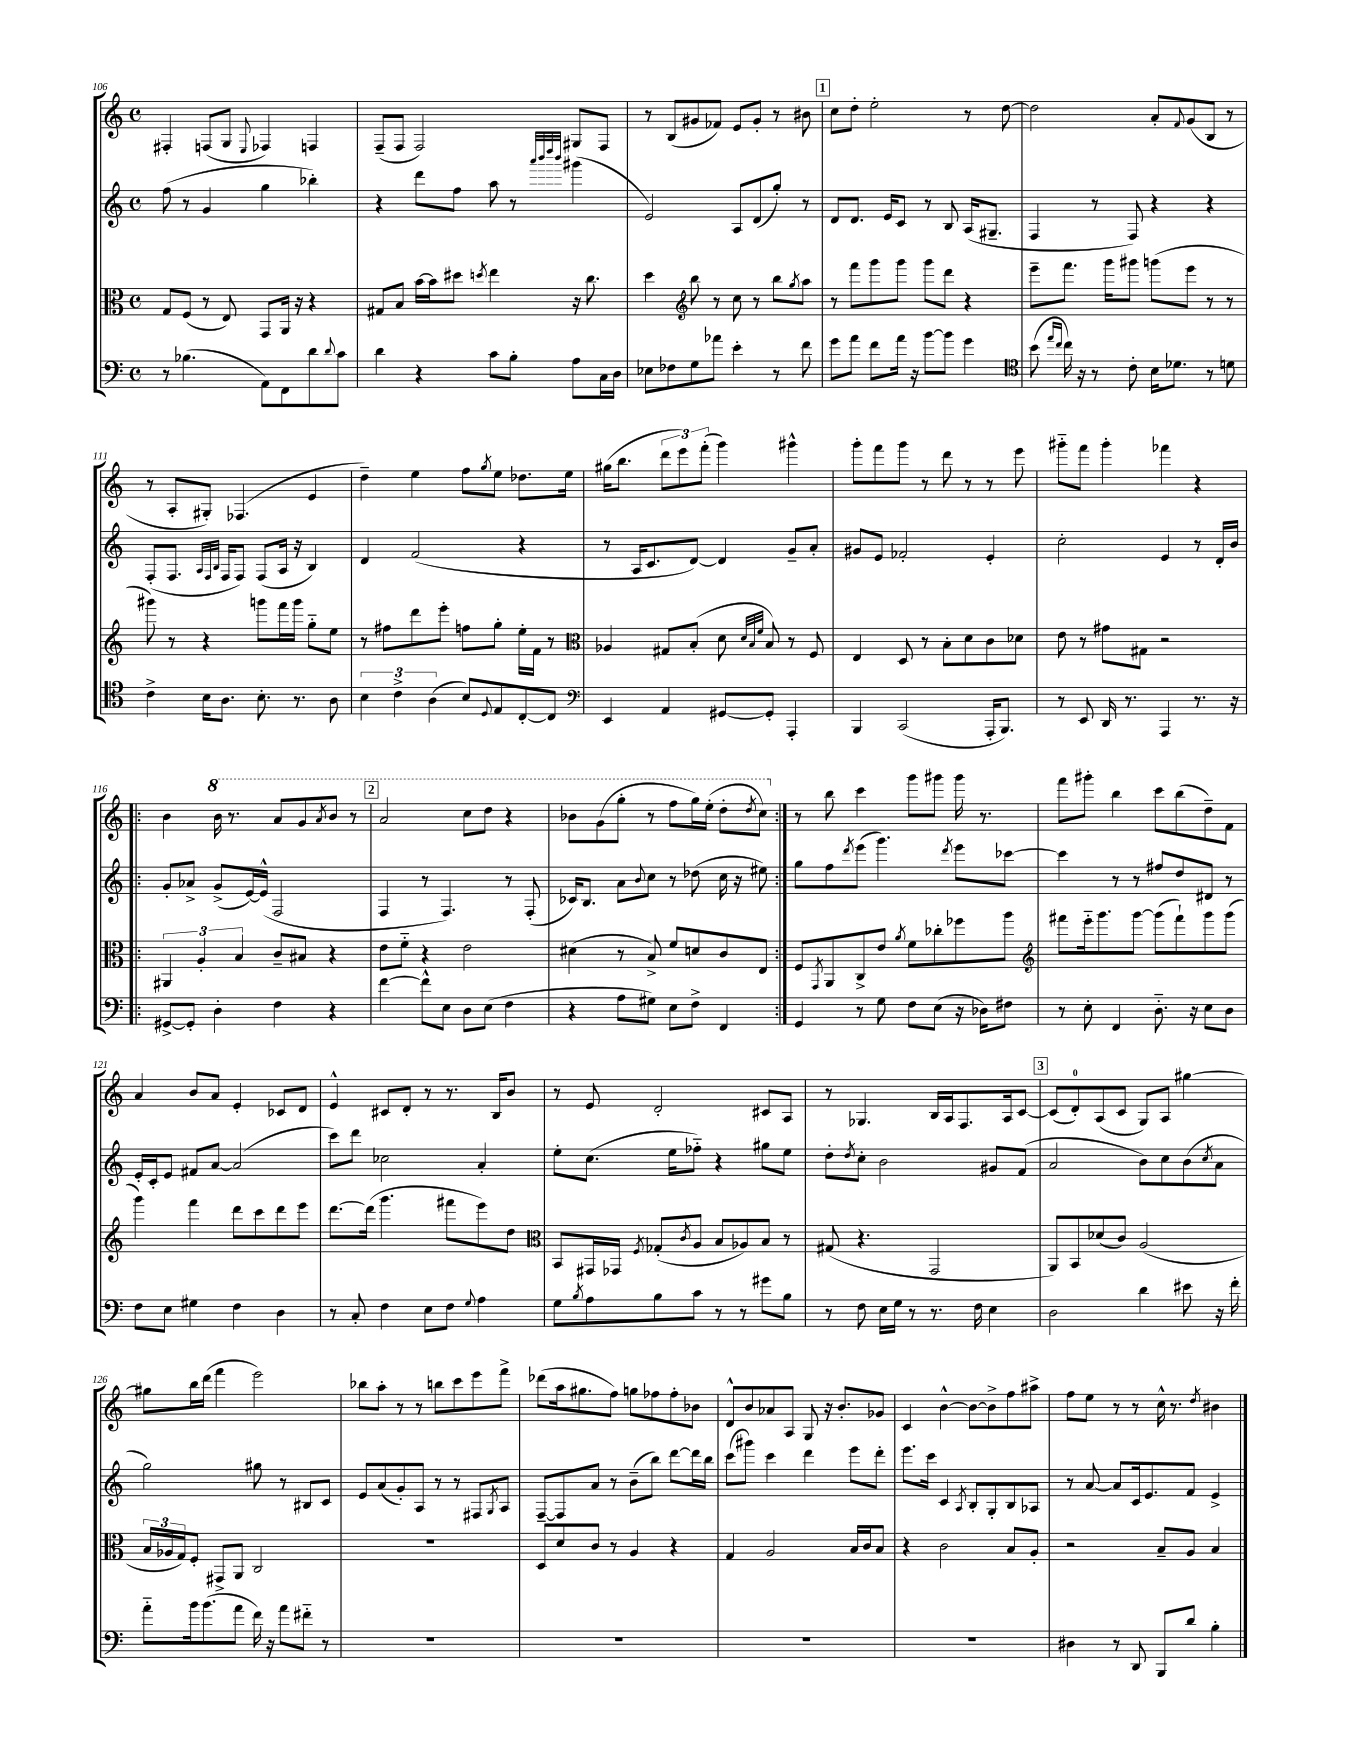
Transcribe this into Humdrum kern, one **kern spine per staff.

**kern	**kern	**kern	**kern
*staff4	*staff3	*staff2	*staff1
*clefF4	*clefC3	*clefG2	*clefG2
*k[]	*k[]	*k[]	*k[]
*M4/4	*M4/4	*M4/4	*M4/4
*met(c)	*met(c)	*met(c)	*met(c)
8r	8G	(8ff	4F#'
(4.B-	(8F	8r	.
.	8r	4g	(8F
.	8E)	.	8G
.	.	.	8qqE
8AA)	8GG	4gg	4F-)
8FF	16AA	.	.
.	16r	.	.
8d	4r	4bb-')	4F
8qqd	.	.	.
8c	.	.	.
=	=	=	=
4d	8G#	4r	(8F~
.	8B	.	8F
4r	[16b	8ddd	2F)
.	16b]	.	.
.	8dd#	8ff	.
.	8qdd	.	.
8c	4ee	8aa	.
8B'	.	8r	.
.	.	32qqaaa	.
.	.	32qqbbb	.
.	.	32qqdddd	.
.	.	32qqbbb	.
8A	16r	(4ggg#	8G#
.	8.cc	.	.
16C	.	.	8F
16D	.	.	.
=	=	=	=
8E-	4dd	2e)	8r
8F-	.	.	(8B
*	*clefG2	*	*
8G	8bb	.	8g#
8a-	8r	.	8f-)
4e'	8cc	8A	8e
.	8r	(8d	8g#'
8r	8bb	8gg')	8r
.	8qgg	.	.
8f	8aa	8r	8b#
=	=	=	=
8g	8r	8d	8cc
8a	8fff	8.d	8dd'
8f	8ggg	.	2ee'
.	.	16e	.
16a	8ggg	8c	.
16r	.	.	.
[8b	8ggg	8r	.
8b]	8ddd	8B	.
4g	4r	(16A	8r
.	.	8.G#~	.
.	.	.	[8dd
=	=	=	=
*clefC4	*	*	*
(8b	8eee~	4F	2dd]
16qqee	.	.	.
16qqcc	.	.	.
16cc)	8.fff	.	.
16r	.	.	.
8r	.	8r	.
.	16ggg	.	.
8c'	8ggg#	8F)	.
16B	(8ggg	4r	8a'
8.d-	.	.	.
.	.	.	8qqf
.	8eee	.	(8g
8r	8r	4r	8B
8d	8r	.	8r
=	=	=	=
4c^	8ggg#)	(8F'	8r
.	8r	8.F	8A'
16B	4r	.	8G#')
.	.	32qqA	.
.	.	32qqF	.
.	.	32qqB	.
8.A	.	16F	.
.	.	8F)	(4.F-
8.B'	8ggg	(8F	.
.	16fff	16A	.
8.r	16ggg	16r	.
.	8gg'~	4B)	4e
8A	8ee	.	.
=	=	=	=
6B	8r	4d	4dd~)
.	8ff#	.	.
6c^	.	.	.
.	8ddd	(2f	4ee
(6A	.	.	.
.	8eee'	.	.
8B)	8ff	.	8ff
8qqD	.	.	8qgg
8E	8gg'	.	8ee
[8C'	16ee'	4r	8.dd-
.	16f	.	.
8C]	8r	.	.
.	.	.	16ee
=	=	=	=
*clefF4	*clefC3	*	*
4EE	4A-	8r	(16gg#
.	.	.	8.bb
.	.	16A	.
.	.	8.c	.
4AA	8G#	.	12ddd
.	.	.	12eee)
.	(8B'	[8d)	.
.	.	.	(12fff'
[8GG#	8d	4d]	4ggg)
.	32qqd	.	.
.	32qqB	.	.
.	32qqf	.	.
8GG#']	8B)	.	.
4AAA'	8r	8g~	4ggg#^^
.	8F	8a'	.
=	=	=	=
4BBB	4E	8g#	8ggg'
.	.	8e	8fff
(2CC	8D	2f-'	8ggg
.	8r	.	8r
.	8B'	.	8ddd
.	8d	.	8r
16AAA'	8c	4e'	8r
8.BBB)	.	.	.
.	8d-	.	8eee
=	=	=	=
8r	8e	2cc'	8ggg#'~
8EE	8r	.	8fff
16DD	8g#	.	4ggg#'
8.r	.	.	.
.	8G#	.	.
4AAA	2r	4e	4fff-
8.r	.	8r	4r
.	.	16d'	.
16r	.	16b	.
=!|:	=!|:	=!|:	=!|:
[8GG#^	6AA#	8g'	4b
8GG#']	.	8a-^	.
.	6A'	.	.
4D'	.	(8g^	16bb
.	.	.	8.r
.	6B	.	.
.	.	[16e)	.
.	.	(16e^^]	.
4F	8c~	2F	8aa
.	8B#	.	8gg
.	.	.	8qaa
4r	4r	.	8bb
.	.	.	8r
=	=	=	=
[4f	8e	4F	2aa
.	8f'~	.	.
8f^^]	4r	8r	.
8E	.	4.F)	.
8D	2e	.	8ccc
(8E	.	.	8ddd
4F	.	8r	4r
.	.	(8F'	.
=	=	=	=
4r	(4d#	16c-)	8bb-
.	.	8.B	.
.	.	.	(8gg
8A	8r	8a	8ggg'
.	.	8qqb	.
8G#)	8B^)	8cc	8r
8E	8f	8r	8fff
8F^	8d	(8dd-	16ggg)
.	.	.	(16eee'
4FF	8c	16cc	8ddd'
.	.	16r	.
.	.	.	8qddd
.	8E	8ee#)	8ccc)
=:|!	=:|!	=:|!	=:|!
4GG	8F	8gg	8r
.	8qGG	.	.
.	8AA	8ff	8bb
.	.	8qddd	.
8r	8C^	(8eee	4ccc
8G	8e	4.ggg)	.
.	8qa	.	.
8F	8f	.	8ggg
(8E	8cc-'	.	8ggg#
.	.	8qddd	.
16r	8ff-	8eee	16ggg#
16D-)	.	.	8.r
8F#	8aa	[8ccc-	.
=	=	=	=
*	*clefG2	*	*
8r	8fff#	4ccc-]	8fff
8E'	16eee'~	.	8ggg#'
.	8.ggg	.	.
4FF	.	8r	4bb
.	[8ggg	8r	.
8.D'~	(8ggg]	8ff#	8ccc
.	8fff#`)	8dd	(8bb
16r	.	.	.
8E	8ggg	8d#	8dd~)
8D	(8ggg	8r	8f
=	=	=	=
8F	4ggg)	16e'	4a
.	.	16c'	.
8E	.	8e	.
4G#	4fff	8f#	8b
.	.	[8a	8a
4F	8ddd	(2a]	4e'
.	8ccc	.	.
4D	8ddd	.	8c-
.	8eee	.	8d
=	=	=	=
8r	[8.ddd	8ccc)	4e^^
8C'	.	8ddd	.
.	(16ddd]	.	.
4F	4.ggg	2cc-	8c#
.	.	.	8d'
8E	.	.	8r
8F	8fff#	.	8.r
8qqG	.	.	.
4A	8eee)	4a'	.
.	.	.	16B
.	8dd	.	8b
=	=	=	=
*	*clefC3	*	*
8G	8BB	8ee'	8r
8qB	.	.	.
8A	16GG#	(8.cc	8e
.	16GG-	.	.
.	8qF	.	.
8B	(8G-'	.	2d'
.	.	16ee	.
.	8qc	.	.
8c	8A	8ff-'~)	.
8r	8B	4r	.
8r	8A-)	.	.
8g#	8B	8gg#	8c#
8B	8r	8ee	8A
=	=	=	=
8r	(8G#	8dd'	8r
.	.	8qdd	.
8F	4.r	8cc'	4.G-
16E	.	2b	.
16G	.	.	.
8r	.	.	.
8.r	2GG	.	16B
.	.	.	16A
.	.	.	8.F
16F	.	.	.
4E	.	8g#	.
.	.	.	16A
.	.	(8f	[8c
=	=	=	=
2D	8AA)	2a	(8c]
.	8BB	.	8d')
.	(8d-	.	(8A
.	8c)	.	8c
4d	(2A	8b)	8G)
.	.	8cc	8A
8e#	.	(8b	[4gg#
.	.	8qcc	.
16r	.	8a	.
16f'	.	.	.
=	=	=	=
8a'~	24B	2gg)	8gg#]
.	24A-	.	.
.	24G)	.	.
16b	8F'	.	16bb
(8.b	.	.	(16ddd
.	8GG#^	.	4fff
8a	8AA	.	.
16f)	2C	8gg#	2eee)
16r	.	.	.
8a	.	8r	.
8f#'~	.	8B#	.
8r	.	8c	.
=	=	=	=
1r	1r	8e	8bb-
.	.	(8a	8aa'
.	.	8g')	8r
.	.	8A	8r
.	.	8r	8bb
.	.	8r	8ccc
.	.	8F#	8eee
.	.	8qG	.
.	.	8A	8fff^
=	=	=	=
1r	8D	[8F~	(8ddd-
.	8d	8F]	16aa
.	.	.	8.gg#
.	8c	8a	.
.	8r	8r	8ff)
.	4A	(8b~	8gg
.	.	8bb)	8ff-
.	4r	[8ddd	8ff-'
.	.	16ddd]	8b-
.	.	16bb	.
=	=	=	=
1r	4G	(8ccc	8d^^
.	.	8ggg#)	8b
.	2A	4ccc	8a-
.	.	.	8A
.	.	4ddd	8G
.	.	.	16r
.	.	.	8.b'
.	16B	8eee	.
.	16c	.	.
.	8B	8ddd'	8g-
=	=	=	=
1r	4r	8.eee	4c
.	.	16ccc	.
.	2c	4c	[4b^^
.	.	8qA	.
.	.	8B'	8b_
.	.	8G'	8b^]
.	8B	8B	8ff
.	8A'	8A-	8aa#^
=	=	=	=
4D#	2r	8r	8ff
.	.	[8a	8ee
8r	.	8a]	8r
8DD	.	16c	8r
.	.	8.e	.
8BBB	8B~	.	16cc^^
.	.	.	8.r
8d	8A	8f	.
.	.	.	8qdd
4B'	4B	4e^	4b#
==	==	==	==
*-	*-	*-	*-
